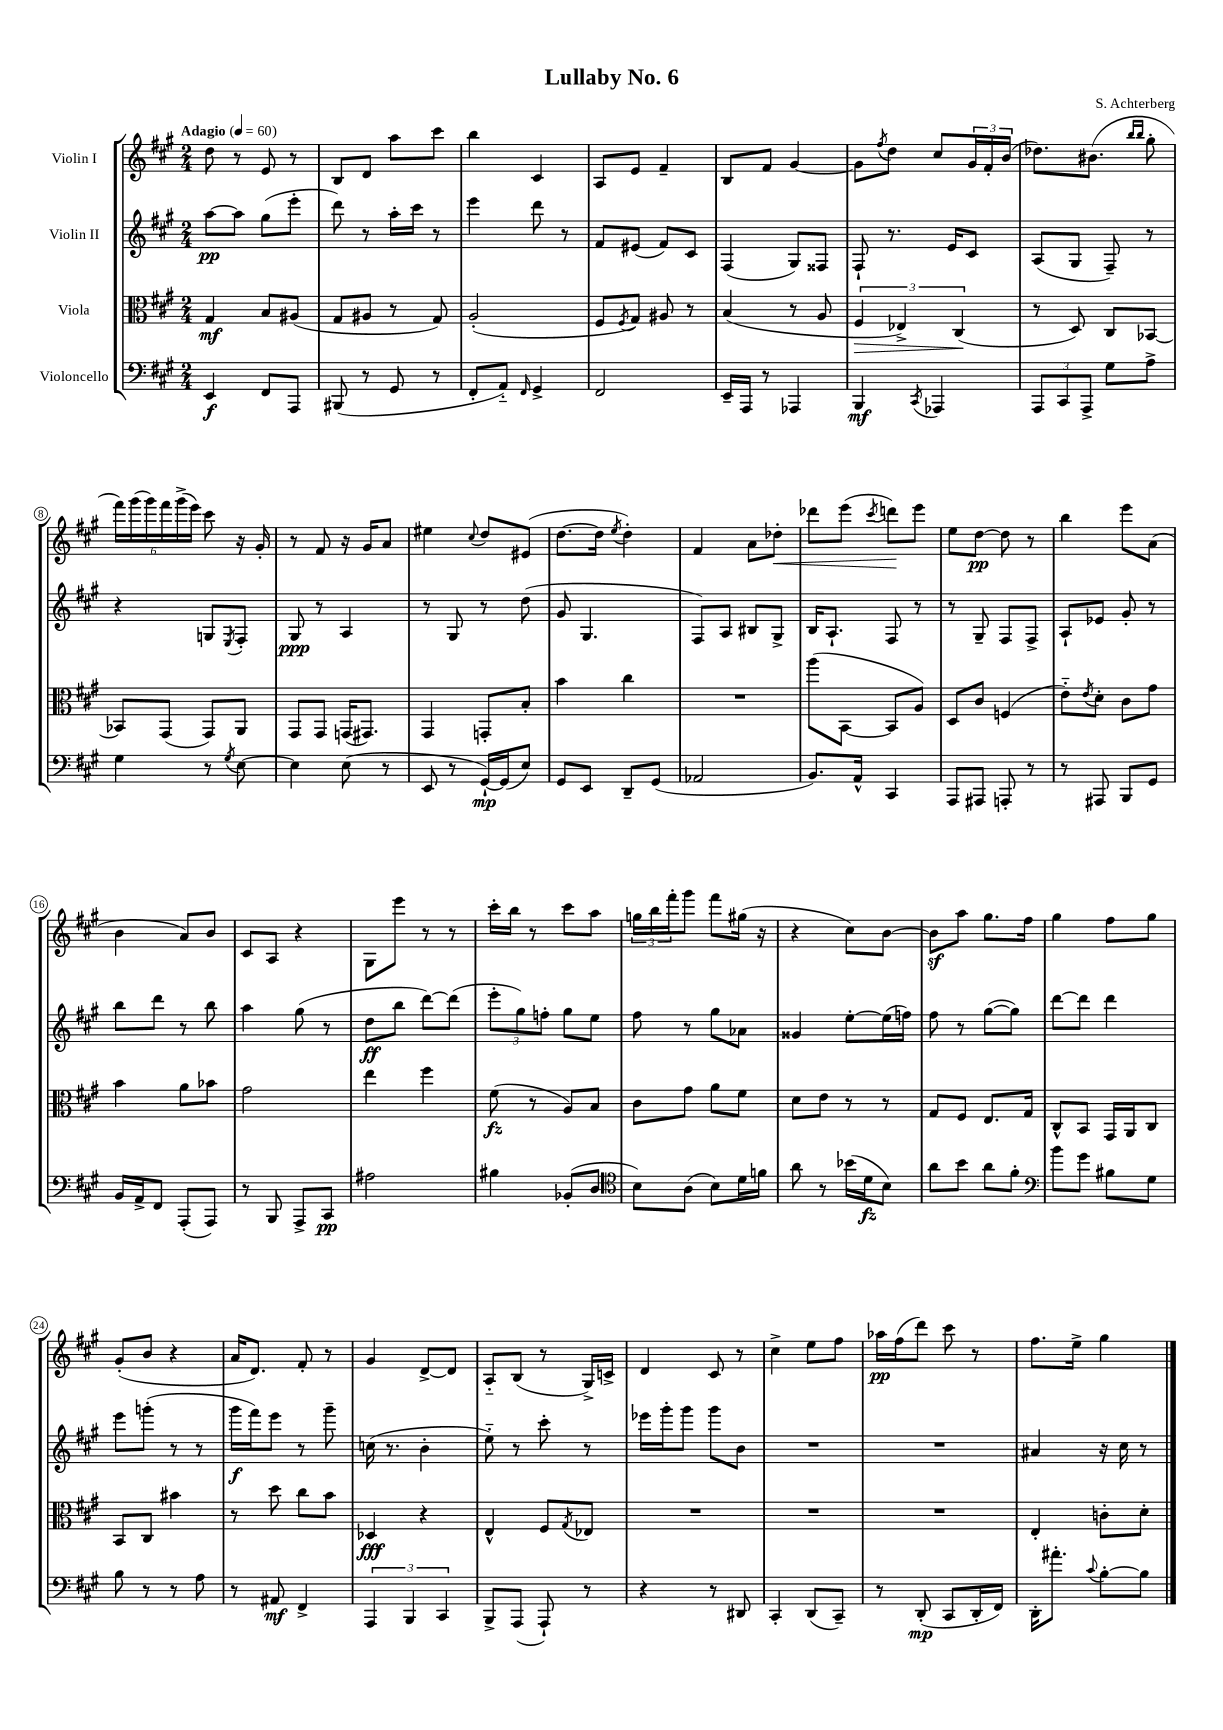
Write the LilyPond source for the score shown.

\header { title = "Lullaby No. 6" composer = "S. Achterberg" }
<<
\new StaffGroup <<
\new Staff = "s0" \with { instrumentName = "Violin I" } {
    \clef treble \key a \major \numericTimeSignature \time 2/4 \tempo "Adagio" 4 = 60
    d''8 r8 e'8 r8 |
    b8 d'8 a''8 cis'''8 |
    b''4 cis'4 |
    a8 e'8 fis'4-- |
    b8 fis'8 gis'4~ |
    gis'8 \acciaccatura { fis''8 } d''8 cis''8 \tuplet 3/2 { gis'16 fis'16-. b'16( } |
    des''8.) bis'8.( \grace { b''16 b''16 } gis''8-. |
    \tuplet 6/4 { fis'''16) gis'''16( gis'''16) fis'''16 gis'''16->( e'''16) } cis'''8 r16 gis'16-. |
    r8 fis'8 r16 gis'16 a'8 |
    eis''4 \appoggiatura { cis''8 } d''8 eis'8( |
    d''8.~ d''16 \acciaccatura { e''8 } d''4-.) |
    fis'4 a'8 des''8-.\< |
    des'''8 e'''8( \acciaccatura { cis'''8 } d'''8\!) e'''8 |
    e''8 d''8~\pp d''8 r8 |
    b''4 e'''8 a'8( |
    b'4 a'8) b'8 |
    cis'8 a8 r4 |
    gis8 e'''8 r8 r8 |
    cis'''16-. b''16 r8 cis'''8 a''8 |
    \tuplet 3/2 { g''16 b''16 fis'''16-. } gis'''8 fis'''8 gis''16( r16 |
    r4 cis''8) b'8~ |
    b'8\sf a''8 gis''8. fis''16 |
    gis''4 fis''8 gis''8 |
    gis'8-.( b'8 r4 |
    a'16 d'8.) fis'8-. r8 |
    gis'4 d'8~-> d'8 |
    a8-_ b8( r8 gis16->) c'16-> |
    d'4 cis'8 r8 |
    cis''4-> e''8 fis''8 |
    aes''16\pp fis''16( d'''8) cis'''8 r8 |
    fis''8. e''16-> gis''4 \bar "|." |
}
\new Staff = "s1" \with { instrumentName = "Violin II" } {
    \clef treble \key a \major \numericTimeSignature \time 2/4
    a''8~\pp a''8 gis''8( e'''8-. |
    d'''8) r8 a''16-. cis'''16 r8 |
    e'''4 d'''8 r8 |
    fis'8 eis'8( fis'8) cis'8 |
    fis4( gis8) fisis8 |
    fis8-! r8. e'16 cis'8 |
    a8( gis8 fis8--) r8 |
    r4 g8 \acciaccatura { e8 } fis8-. |
    gis8\ppp r8 a4 |
    r8 gis8 r8 d''8( |
    gis'8 gis4. |
    fis8) a8 bis8 gis8-> |
    b16 a8.-! fis8 r8 |
    r8 gis8-- fis8 fis8-> |
    a8-! ees'8 gis'8-. r8 |
    b''8 d'''8 r8 b''8 |
    a''4 gis''8( r8 |
    d''8\ff b''8 d'''8~) d'''8( |
    \tuplet 3/2 { e'''8-. gis''8) f''8-. } gis''8 e''8 |
    fis''8 r8 gis''8 aes'8 |
    gisis'4 e''8~-. e''16( f''16) |
    fis''8 r8 gis''8~( gis''8) |
    d'''8~ d'''8 d'''4 |
    e'''8 g'''8-.( r8 r8 |
    gis'''16\f fis'''16) e'''8 r8 gis'''8-- |
    c''16( r8. b'4-. |
    e''8-_) r8 cis'''8-. r8 |
    ees'''16 gis'''16-. gis'''8 gis'''8 b'8 |
    R2 |
    R2 |
    ais'4 r16 cis''16 r8 \bar "|." |
}
\new Staff = "s2" \with { instrumentName = "Viola" } {
    \clef alto \key a \major \numericTimeSignature \time 2/4
    gis4\mf b8 ais8( |
    gis8 ais8 r8 gis8) |
    a2-.( |
    fis8 \acciaccatura { fis8 } gis8) ais8 r8 |
    b4( r8 a8 |
    \tuplet 3/2 { fis4\> ees4->) cis4\!( } |
    r8 d8) cis8 bes,8~ |
    bes,8 gis,8( gis,8) a,8 |
    gis,8 gis,8 g,16( gis,8.) |
    gis,4 g,8-. b8-. |
    b'4 cis''4 |
    R2 |
    a''8( b,8~ b,8 a8) |
    d8 cis'8 f4( |
    e'8-_) \acciaccatura { e'8 } d'8-. cis'8 gis'8 |
    b'4 a'8 bes'8 |
    gis'2 |
    e''4 fis''4 |
    fis'8\fz( r8 a8) b8 |
    cis'8 gis'8 a'8 fis'8 |
    d'8 e'8 r8 r8 |
    gis8 fis8 e8. gis16 |
    cis8-^ b,8 gis,16 a,16 cis8 |
    b,8 cis8 bis'4 |
    r8 d''8 cis''8 b'8 |
    des4\fff r4 |
    e4-^ fis8 \acciaccatura { gis8 } ees8 |
    R2 |
    R2 |
    R2 |
    e4-. c'8-. d'8-. \bar "|." |
}
\new Staff = "s3" \with { instrumentName = "Violoncello" } {
    \clef bass \key a \major \numericTimeSignature \time 2/4
    e,4\f fis,8 a,,8 |
    bis,,8( r8 gis,8 r8 |
    fis,8-. a,8-_) \grace { fis,16 } gis,4-> |
    fis,2 |
    e,16-- a,,16 r8 aes,,4 |
    b,,4\mf \acciaccatura { cis,8 } aes,,4 |
    \tuplet 3/2 { a,,8 cis,8 a,,8-> } gis8 a8-> |
    gis4 r8 \acciaccatura { gis8 } e8~ |
    e4 e8( r8 |
    e,8 r8 gis,16~-!\mp) gis,16( e8) |
    gis,8 e,8 d,8-- gis,8( |
    aes,2 |
    b,8.) a,16-^ cis,4 |
    a,,8 ais,,8 a,,8-. r8 |
    r8 ais,,8 b,,8 gis,8 |
    b,16 a,16-> fis,8 a,,8-.( a,,8) |
    r8 b,,8 a,,8-> cis,8\pp |
    ais2 |
    bis4 bes,8-.( d8 |
    \clef tenor b8) a8( b8) d'16 f'16 |
    a'8 r8 bes'16( d'16\fz b8) |
    a'8 b'8 a'8 fis'8-. |
    \clef bass b'8 gis'8 bis8 gis8 |
    b8 r8 r8 a8 |
    r8 ais,8\mf fis,4-> |
    \tuplet 3/2 { a,,4 b,,4 cis,4 } |
    b,,8-> a,,8( a,,8-!) r8 |
    r4 r8 dis,8 |
    cis,4-. d,8( cis,8--) |
    r8 d,8-.\mp( cis,8 d,16-. fis,16) |
    d,16-. ais'8.-. \appoggiatura { cis'8 } b8~-. b8 \bar "|." |
}
>>
>>
\layout { \context { \Score \override BarNumber.stencil = #(make-stencil-circler 0.1 0.3 ly:text-interface::print) } }
